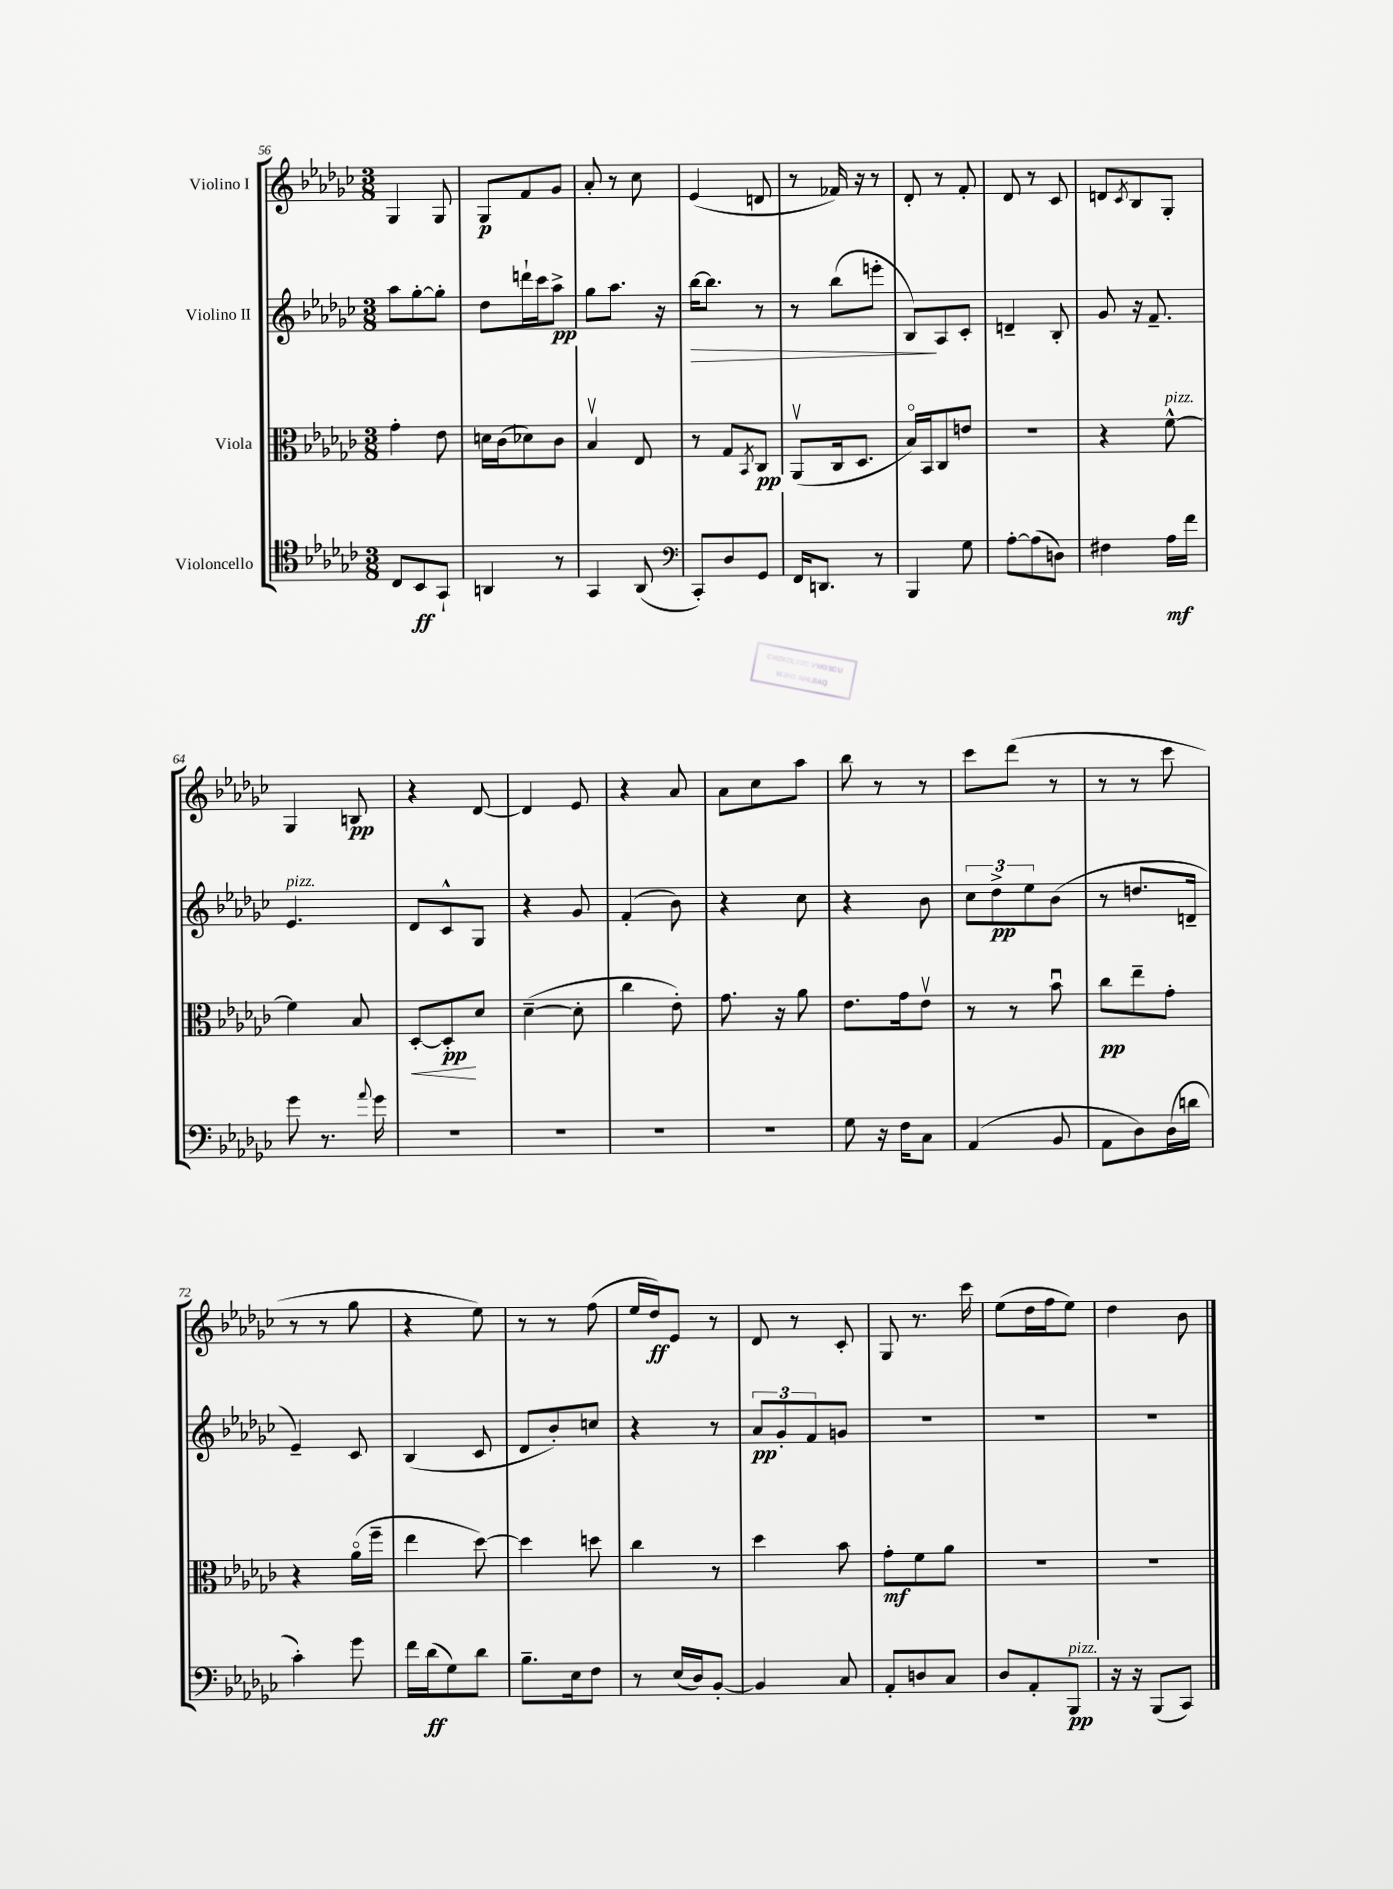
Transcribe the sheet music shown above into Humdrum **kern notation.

**kern	**kern	**kern	**kern
*staff4	*staff3	*staff2	*staff1
*clefC4	*clefC3	*clefG2	*clefG2
*k[b-e-a-d-g-c-]	*k[b-e-a-d-g-c-]	*k[b-e-a-d-g-c-]	*k[b-e-a-d-g-c-]
*M3/8	*M3/8	*M3/8	*M3/8
8C-	4g-'	8aa-	4G-
8BB-	.	[8gg-'	.
8GG-`	8e-	8gg-']	8G-
=	=	=	=
4AA	16d	8dd-	8G-
.	(16c-	.	.
.	8d-)	16ddd`	8f
.	.	16ccc-	.
8r	8c-	8aa-^	8g-
=	=	=	=
4GG-	4B-v	8gg-	8a-'
.	.	8.aa-	8r
(8AA-	8E-	.	8cc-
.	.	16r	.
=	=	=	=
*clefF4	*	*	*
8CC-')	8r	[16bb-	(4e-
.	.	8.bb-]	.
8D-	8G-	.	.
.	8qBB-	.	.
8GG-	8C-	8r	8d
=	=	=	=
16FF	(8AA-v	8r	8r
8.DD	.	.	.
.	16C-	(8bb-	16f-)
.	8.D-	.	16r
8r	.	8eee'	8r
=	=	=	=
4BBB-	16B-o)	8B-)	8d-'
.	16BB-	.	.
.	8C-	8A-	8r
8G-	8e	8c-'	8f'
=	=	=	=
[8A-'	4.r	4d~	8d-
(8A-]	.	.	8r
8D)	.	8B-'	8c-
=	=	=	=
4F#	4r	8g-	8d
.	.	.	8qc-
.	.	16r	8B-
.	.	8.f~	.
16A-	[8f^^	.	8G-'
16f	.	.	.
=	=	=	=
8g-	4f]	4.e-	4G-
8.r	.	.	.
.	8B-	.	8B
8qqa-	.	.	.
16g-	.	.	.
=	=	=	=
4.r	[8D-'	8d-	4r
.	8D-']	8c-^^	.
.	8d-	8G-	[8d-
=	=	=	=
4.r	([4d-~	4r	4d-]
.	8d-']	8g-	8e-
=	=	=	=
4.r	4cc-	(4f'	4r
.	8e-')	8b-)	8a-
=	=	=	=
4.r	8.g-	4r	8a-
.	.	.	8cc-
.	16r	.	.
.	8a-	8cc-	8aa-
=	=	=	=
8G-	8.e-	4r	8bb-
16r	.	.	8r
16F	16g-	.	.
8C-	8e-v	8b-	8r
=	=	=	=
(4AA-	8r	12cc-	8ccc-
.	.	12dd-^	.
.	8r	.	(8ddd-
.	.	12ee-	.
8BB-	8b-u	(8b-	8r
=	=	=	=
8AA-	8cc-	8r	8r
8D-)	8ee-~	8.dd	8r
(16D-	8g-'	.	8ccc-
16d	.	16d~	.
=	=	=	=
4c-')	4r	4e-~)	8r
.	.	.	8r
8g-	(16a-o	8c-	8gg-
.	16ff~	.	.
=	=	=	=
16f	4ee-	(4B-	4r
(16d-	.	.	.
8G-)	.	.	.
8d-	[8dd-)	8c-	8ee-)
=	=	=	=
8.B-~	4dd-]	8d-	8r
.	.	8b-')	8r
16E-	.	.	.
8F	8dd	8cc	(8ff
=	=	=	=
8r	4cc-	4r	16ee-
.	.	.	16dd-)
(16E-	.	.	8e-
16D-)	.	.	.
[8BB-'	8r	8r	8r
=	=	=	=
4BB-]	4dd-	12a-	8d-
.	.	12g-'	.
.	.	.	8r
.	.	12f	.
8C-	8b-	8g	8c-'
=	=	=	=
8AA-'	8g-'	4.r	8G-
8D	8f	.	8.r
8C-	8a-	.	.
.	.	.	16ccc-
=	=	=	=
8D-	4.r	4.r	(8ee-
8AA-'	.	.	16dd-
.	.	.	16ff
8BBB-	.	.	8ee-)
=	=	=	=
16r	4.r	4.r	4dd-
16r	.	.	.
(8BBB-	.	.	.
8CC-)	.	.	8b-
==	==	==	==
*-	*-	*-	*-
